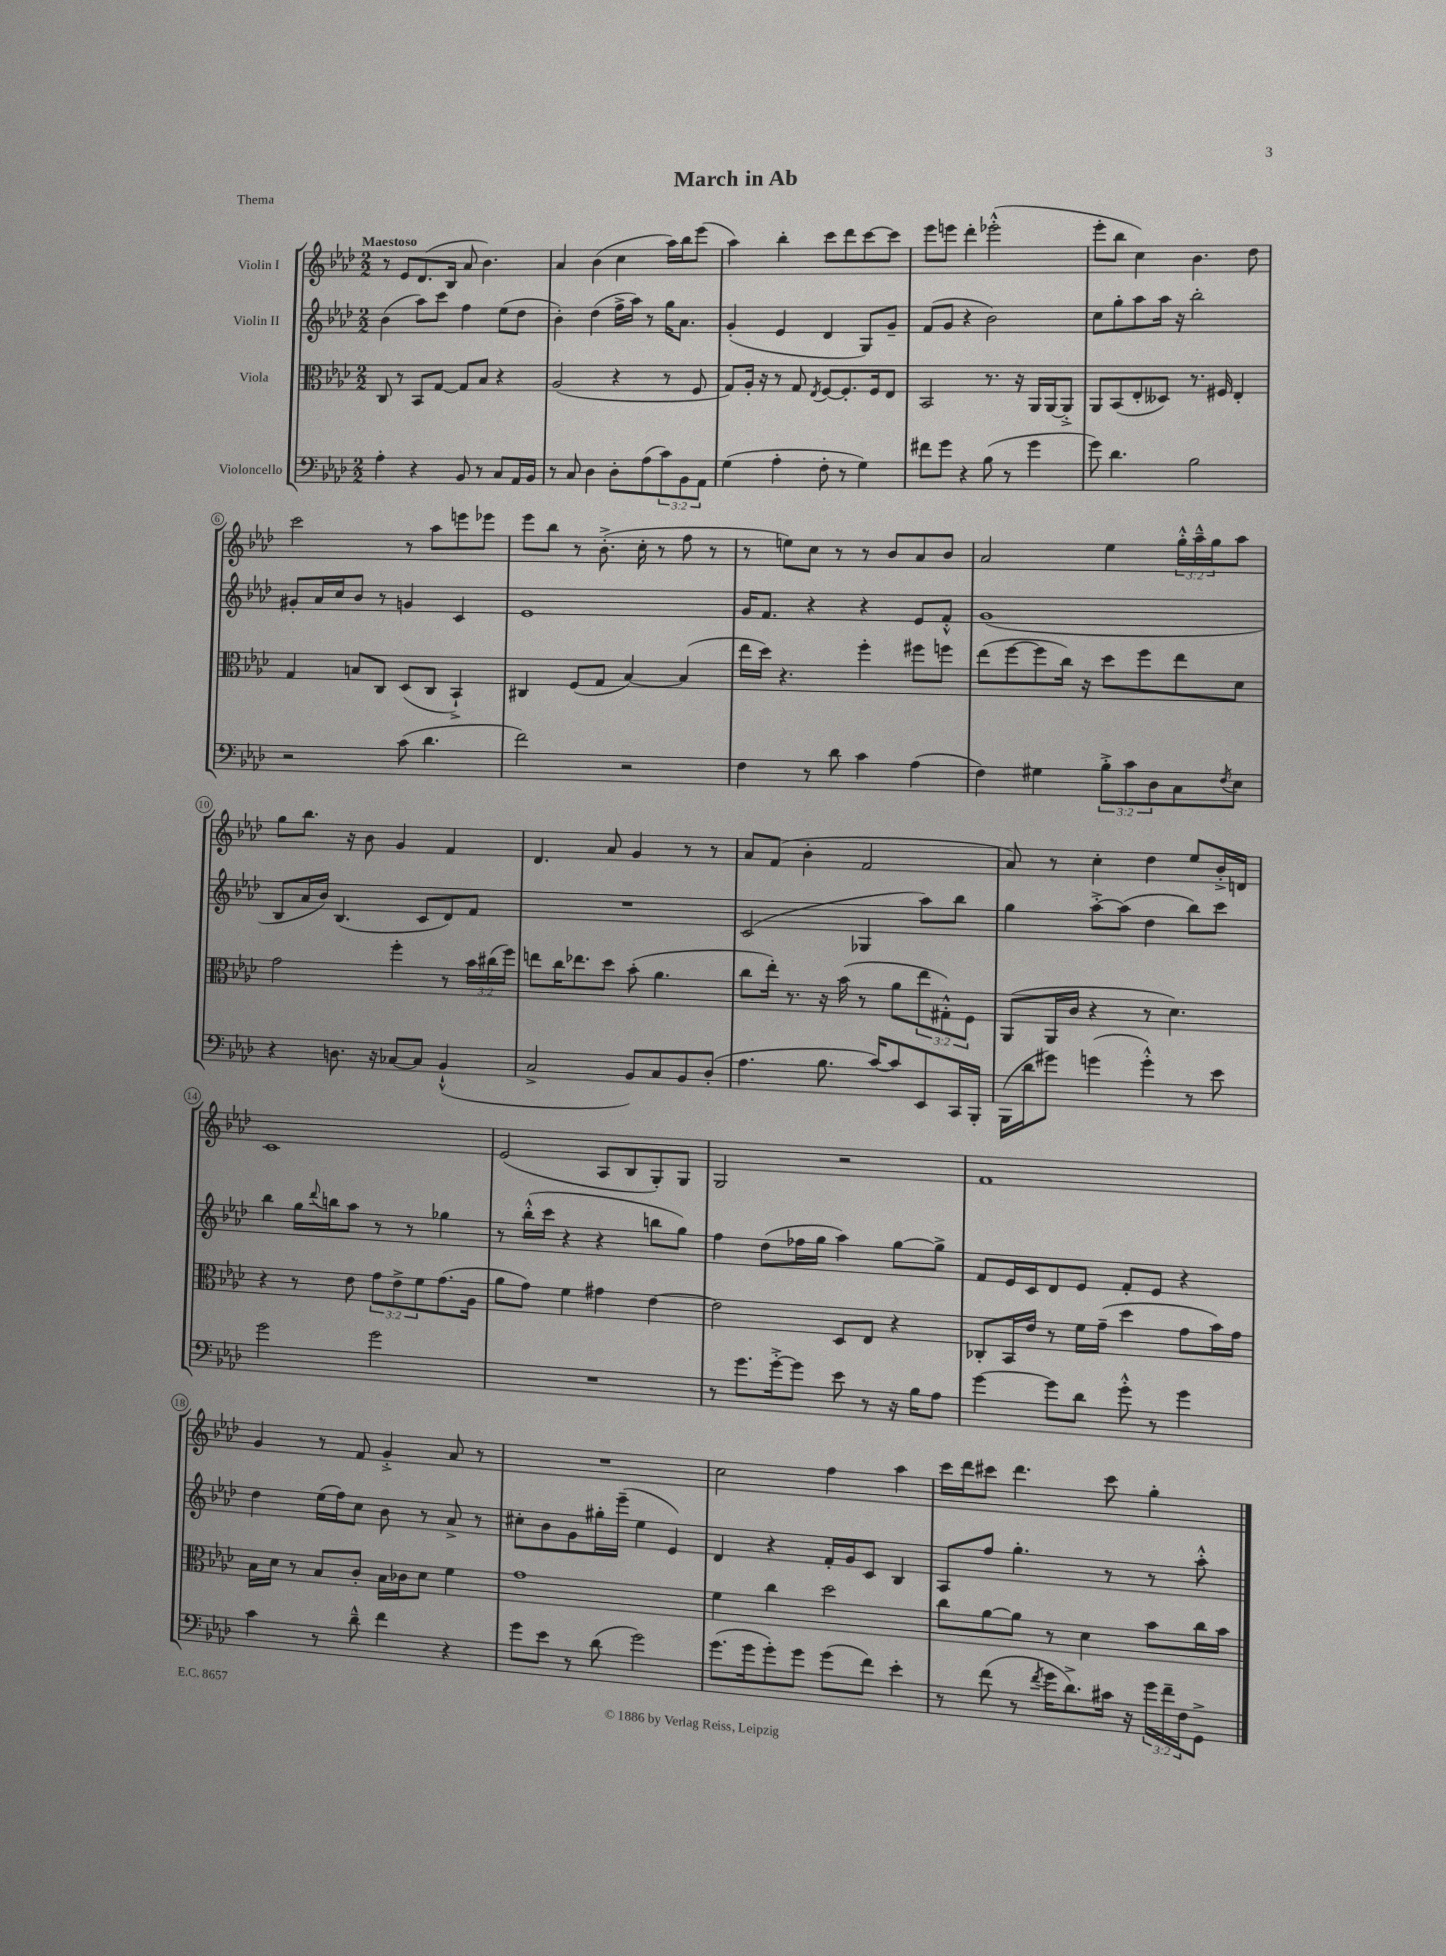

**kern	**kern	**kern	**kern
*staff4	*staff3	*staff2	*staff1
*clefF4	*clefC3	*clefG2	*clefG2
*k[b-e-a-d-]	*k[b-e-a-d-]	*k[b-e-a-d-]	*k[b-e-a-d-]
*M2/2	*M2/2	*M2/2	*M2/2
4A-'	8C	(4b-	8r
.	8r	.	8e-
4r	8BB-	8aa-)	(8.d-
.	[8G	8ccc	.
.	.	.	16B-
8BB-	8G]	4ff	8a-
8r	8B-	.	4.b-)
8C	4r	(8ee-	.
16AA-	.	8dd-	.
16BB-	.	.	.
=	=	=	=
8r	(2A-	4b-')	4a-
8C	.	.	.
4D-	.	(4dd-	(4b-
8D-'	4r	16ff^	4cc
.	.	16aa-)	.
(8A-	.	8r	.
12c)	8r	16gg	16aa-)
.	.	8.a-	16bb-
12BB-	.	.	.
.	8F	.	(8eee-
12AA-	.	.	.
=	=	=	=
(4G	8G)	(4g'	4aa-)
.	16A-'	.	.
.	16r	.	.
4A-'	8r	4e-	4bb-'
.	8G	.	.
.	8qE-	.	.
8F'	[8F	4d-	8ccc
8r	8.F']	.	8ddd-
4G)	.	8G)	[8ccc
.	16F	.	.
.	8E-	8g~	8ccc]
=	=	=	=
8f#	2BB-	(8f	8eee-
8g	.	8g	8eee
4r	.	4r	4ddd-'
(8B-	8.r	2b-)	(2eee-'^^
8r	.	.	.
.	16r	.	.
4g	16AA-	.	.
.	[16AA-	.	.
.	8AA-'^]	.	.
=	=	=	=
8g)	8AA-	8cc	8eee-'
4.d-	(8BB-	8gg'	8bb-
.	8E-'	8aa-	4cc)
.	8D--)	16aa-	.
.	.	16r	.
2B-	8.r	2bb-'	4.b-
.	16F#	.	.
.	4E-'	.	.
.	.	.	8dd-
=	=	=	=
2r	4G	8g#'	2ccc
.	.	16a-	.
.	.	16cc	.
.	8B	8b-	.
.	8C	8r	.
(8c	(8D-	4g	8r
4.d-	8C	.	8aa-
.	4BB-`^)	4c	8eee
.	.	.	8eee-
=	=	=	=
2f)	4C#	1e-	8eee-
.	.	.	8bb-
.	(8F	.	8r
.	8G	.	(8.b-'^
2r	[4B-)	.	.
.	.	.	16cc'
.	.	.	8r
.	(4B-]	.	8ff
.	.	.	8r
=	=	=	=
4F	16ee-	16g	8r
.	16dd-)	8.f	.
.	4.r	.	8ee)
8r	.	4r	8cc
8d-	.	.	8r
4c	4ff'	4r	8r
.	.	.	8b-
(4A-	8ff#	8e-	8a-
.	8ff	8f'^^	8b-
=	=	=	=
4F)	(8ee-	(1g	2a-
.	[8ff	.	.
4G#	8ff]	.	.
.	16cc)	.	.
.	16r	.	.
12B-'^	8dd-	.	4ee-
12c	.	.	.
.	8ff	.	.
12D-	.	.	.
8C	8ee-	.	24gg'^^
.	.	.	24aa-~^^
.	.	.	24gg
8qF	.	.	.
8E-	8d-	.	8aa-
=	=	=	=
4r	2g	8B-	8gg
.	.	16a-	8.bb-
.	.	16b-)	.
8.D	.	(4.B-	.
.	.	.	16r
.	.	.	8b-
16r	.	.	.
[8C-	4ff'	.	4g
8C-]	.	8c	.
(4BB-`^^	8r	8d-)	4f
.	24b-	8f	.
.	(24cc#	.	.
.	24ff)	.	.
=	=	=	=
2C^	8ee	1r	4.d-
.	16cc	.	.
.	8.ee-	.	.
.	8dd-	.	8a-
8BB-)	(8b-'	.	4g
8C	4.a-	.	.
8BB-	.	.	8r
(8D-'	.	.	8r
=	=	=	=
4.A-	8cc	(2c	8a-
.	16ee-')	.	(8f
.	8.r	.	.
.	.	.	4b-'
8.B-	16r	.	.
.	(16b-	.	.
.	8r	4G-	2f
[16c)	.	.	.
8c]	8a-	.	.
8EE-	12ee-	8aa-)	.
.	12G#'^^)	.	.
16CC	.	8bb-	.
.	12F	.	.
16BBB-'	.	.	.
=	=	=	=
(16BBB-	(8AA-	4gg	8a-)
16d-	.	.	.
8g#)	16AA-	.	8r
.	16c	.	.
(4g	4r	[8aa-'^	4cc'
.	.	(8aa-]	.
4g'^^)	8r	4dd-	4dd-
.	4.d-)	.	.
8r	.	8bb-)	8ee-
8e-	.	8ccc	16b-'^
.	.	.	16d
=	=	=	=
2g	4r	4bb-	1c
.	8r	16gg	.
.	.	8qqddd-	.
.	.	16bb	.
.	8e-	8aa-	.
2g	12g	8r	.
.	12e-^	.	.
.	.	8r	.
.	12f	.	.
.	(8.g	4gg-	.
.	16A-	.	.
=	=	=	=
1r	8a-	8r	(2e-
.	8g)	(16bb-'^^	.
.	.	16ccc	.
.	4f	4r	.
.	4g#	4r	8A-
.	.	.	8B-
.	[4e-	8bb	8G')
.	.	8gg)	8G
=	=	=	=
8r	2e-]	4ff	2G
8.g	.	.	.
.	.	(8dd-	.
[16g'^	.	.	.
8g]	.	16ff-	.
.	.	16gg	.
8e-	8D-	4aa-)	2r
8r	8E-	.	.
16r	4r	[8gg	.
16B-	.	.	.
8A-	.	8gg^]	.
=	=	=	=
[4g	8C-'	8f	1f
.	16BB-	16e-	.
.	16e-	16c	.
8g]	8r	8d-	.
8d-	16f	8e-	.
.	(16g~	.	.
8g'^^	4dd-	8f'	.
8r	.	8e-	.
4g	8g	4r	.
.	16b-)	.	.
.	16g	.	.
=	=	=	=
4c	16B-	4dd-	4g
.	16d-	.	.
.	8r	.	.
8r	8B-	(16ee-	8r
.	.	16ff)	.
8d-~^^	8c'	8cc	8f
4f	16B-	8b-	4g'^
.	16c-	.	.
.	8d-	8r	.
4r	4f	8a-^	8a-
.	.	8r	8r
=	=	=	=
8g	1g	8cc#'	1r
8e-	.	8b-	.
8r	.	8g	.
(8d-	.	16gg#'	.
.	.	(16eee-~	.
2g)	.	4ee-	.
.	.	4e-)	.
=	=	=	=
(8.g	4f	4d-	2cc
16g	.	.	.
8g')	4cc	4r	.
8g	.	.	.
(8g	2dd-	16f'	4ff
.	.	16g	.
8f)	.	8c	.
4e-'	.	4B-	4aa-
=	=	=	=
8r	8cc	8A-	16ccc
.	.	.	16ddd-
(8f	[8a-	8ff	8ccc#
8r	8a-]	4.gg'	4.ddd-
8qf	.	.	.
16g	8r	.	.
8.d-^)	.	.	.
.	4d-	.	.
16c#	.	8r	8ccc#
16r	.	.	.
24g	8b-	8r	4gg'
24f~	.	.	.
24F	.	.	.
8GG^	16cc	8aa-'^^	.
.	16b-	.	.
==	==	==	==
*-	*-	*-	*-
